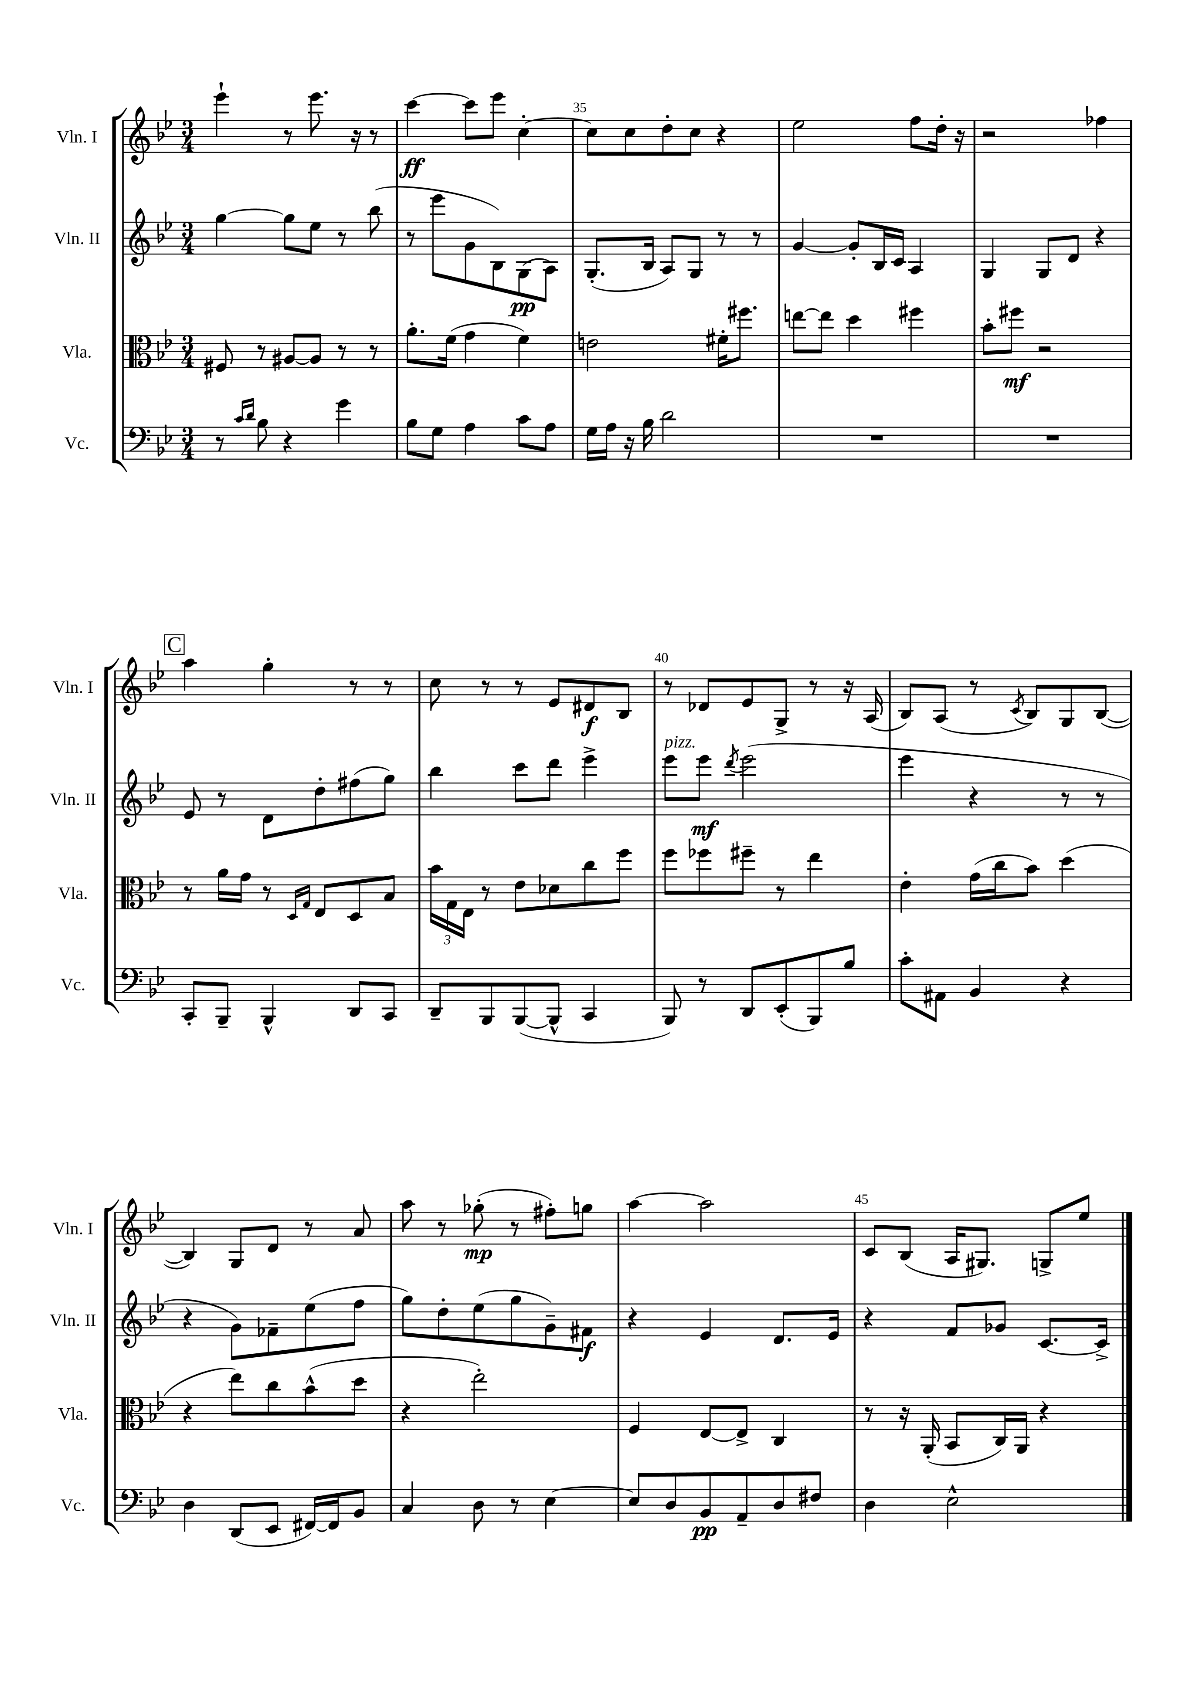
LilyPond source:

<<
\new StaffGroup <<
\new Staff = "s0" \with { instrumentName = "Vln. I" shortInstrumentName = "Vln. I" } {
    \clef treble \key bes \major \numericTimeSignature \time 3/4
    ees'''4-! r8 ees'''8. r16 r8 |
    c'''4~\ff c'''8 ees'''8 c''4~-. |
    c''8 c''8 d''8-. c''8 r4 |
    ees''2 f''8 d''16-. r16 |
    r2 fes''4 |
    \mark \markup { \box "C" } a''4 g''4-. r8 r8 |
    c''8 r8 r8 ees'8 dis'8\f bes8 |
    r8 des'8 ees'8 g8-> r8 r16 a16( |
    bes8) a8( r8 \acciaccatura { c'8 } bes8) g8 bes8~( |
    bes4) g8 d'8 r8 a'8 |
    a''8 r8 ges''8-.\mp( r8 fis''8-.) g''8 |
    a''4~ a''2 |
    c'8 bes8( a16 gis8.) g8-> ees''8 \bar "|." |
}
\new Staff = "s1" \with { instrumentName = "Vln. II" shortInstrumentName = "Vln. II" } {
    \clef treble \key bes \major \numericTimeSignature \time 3/4
    g''4~ g''8 ees''8 r8 bes''8( |
    r8 ees'''8 g'8 bes8) g8\pp( a8) |
    g8.-.( bes16 a8) g8 r8 r8 |
    g'4~ g'8-. bes16 c'16 a4 |
    g4 g8 d'8 r4 |
    \mark \markup { \box "C" } ees'8 r8 d'8 d''8-. fis''8( g''8) |
    bes''4 c'''8 d'''8 ees'''4-> |
    ees'''8^\markup { \italic "pizz." } ees'''8\mf \acciaccatura { d'''8 } ees'''2( |
    ees'''4 r4 r8 r8 |
    r4 g'8) fes'8-- ees''8( f''8 |
    g''8) d''8-. ees''8( g''8 g'8--) fis'8\f |
    r4 ees'4 d'8. ees'16 |
    r4 f'8 ges'8 c'8.~ c'16-> \bar "|." |
}
\new Staff = "s2" \with { instrumentName = "Vla." shortInstrumentName = "Vla." } {
    \clef alto \key bes \major \numericTimeSignature \time 3/4
    fis8 r8 ais8~ ais8 r8 r8 |
    a'8.-. f'16( g'4 f'4) |
    e'2 fis'16-. fis''8. |
    e''8~ e''8 d''4 fis''4 |
    bes'8-. fis''8\mf r2 |
    \mark \markup { \box "C" } r8 a'16 g'16 r8 \grace { d16 g16 } ees8 d8 bes8 |
    \tuplet 3/2 { bes'16 g16 ees16 } r8 ees'8 des'8 c''8 f''8 |
    f''8 fes''8 fis''8-- r8 ees''4 |
    ees'4-. g'16( c''16 bes'8) d''4( |
    r4 ees''8) c''8 bes'8-^( d''8 |
    r4 ees''2-.) |
    f4 ees8~ ees8-> c4 |
    r8 r16 a,16-.( bes,8 c16) a,16 r4 \bar "|." |
}
\new Staff = "s3" \with { instrumentName = "Vc." shortInstrumentName = "Vc." } {
    \clef bass \key bes \major \numericTimeSignature \time 3/4
    r8 \grace { c'16 d'16 } bes8 r4 g'4 |
    bes8 g8 a4 c'8 a8 |
    g16 a16 r16 bes16 d'2 |
    R2. |
    R2. |
    \mark \markup { \box "C" } c,8-. bes,,8-- bes,,4-^ d,8 c,8 |
    d,8-- bes,,8 bes,,8~( bes,,8-^ c,4 |
    bes,,8) r8 d,8 ees,8-.( bes,,8) bes8 |
    c'8-. ais,8 bes,4 r4 |
    d4 d,8( ees,8 fis,16~) fis,16 bes,8 |
    c4 d8 r8 ees4~ |
    ees8 d8 bes,8\pp a,8-- d8 fis8 |
    d4 ees2-^ \bar "|." |
}
>>
>>
\layout { \context { \Score currentBarNumber = #33 \override BarNumber.break-visibility = ##(#f #t #t) barNumberVisibility = #(every-nth-bar-number-visible 5) } }
